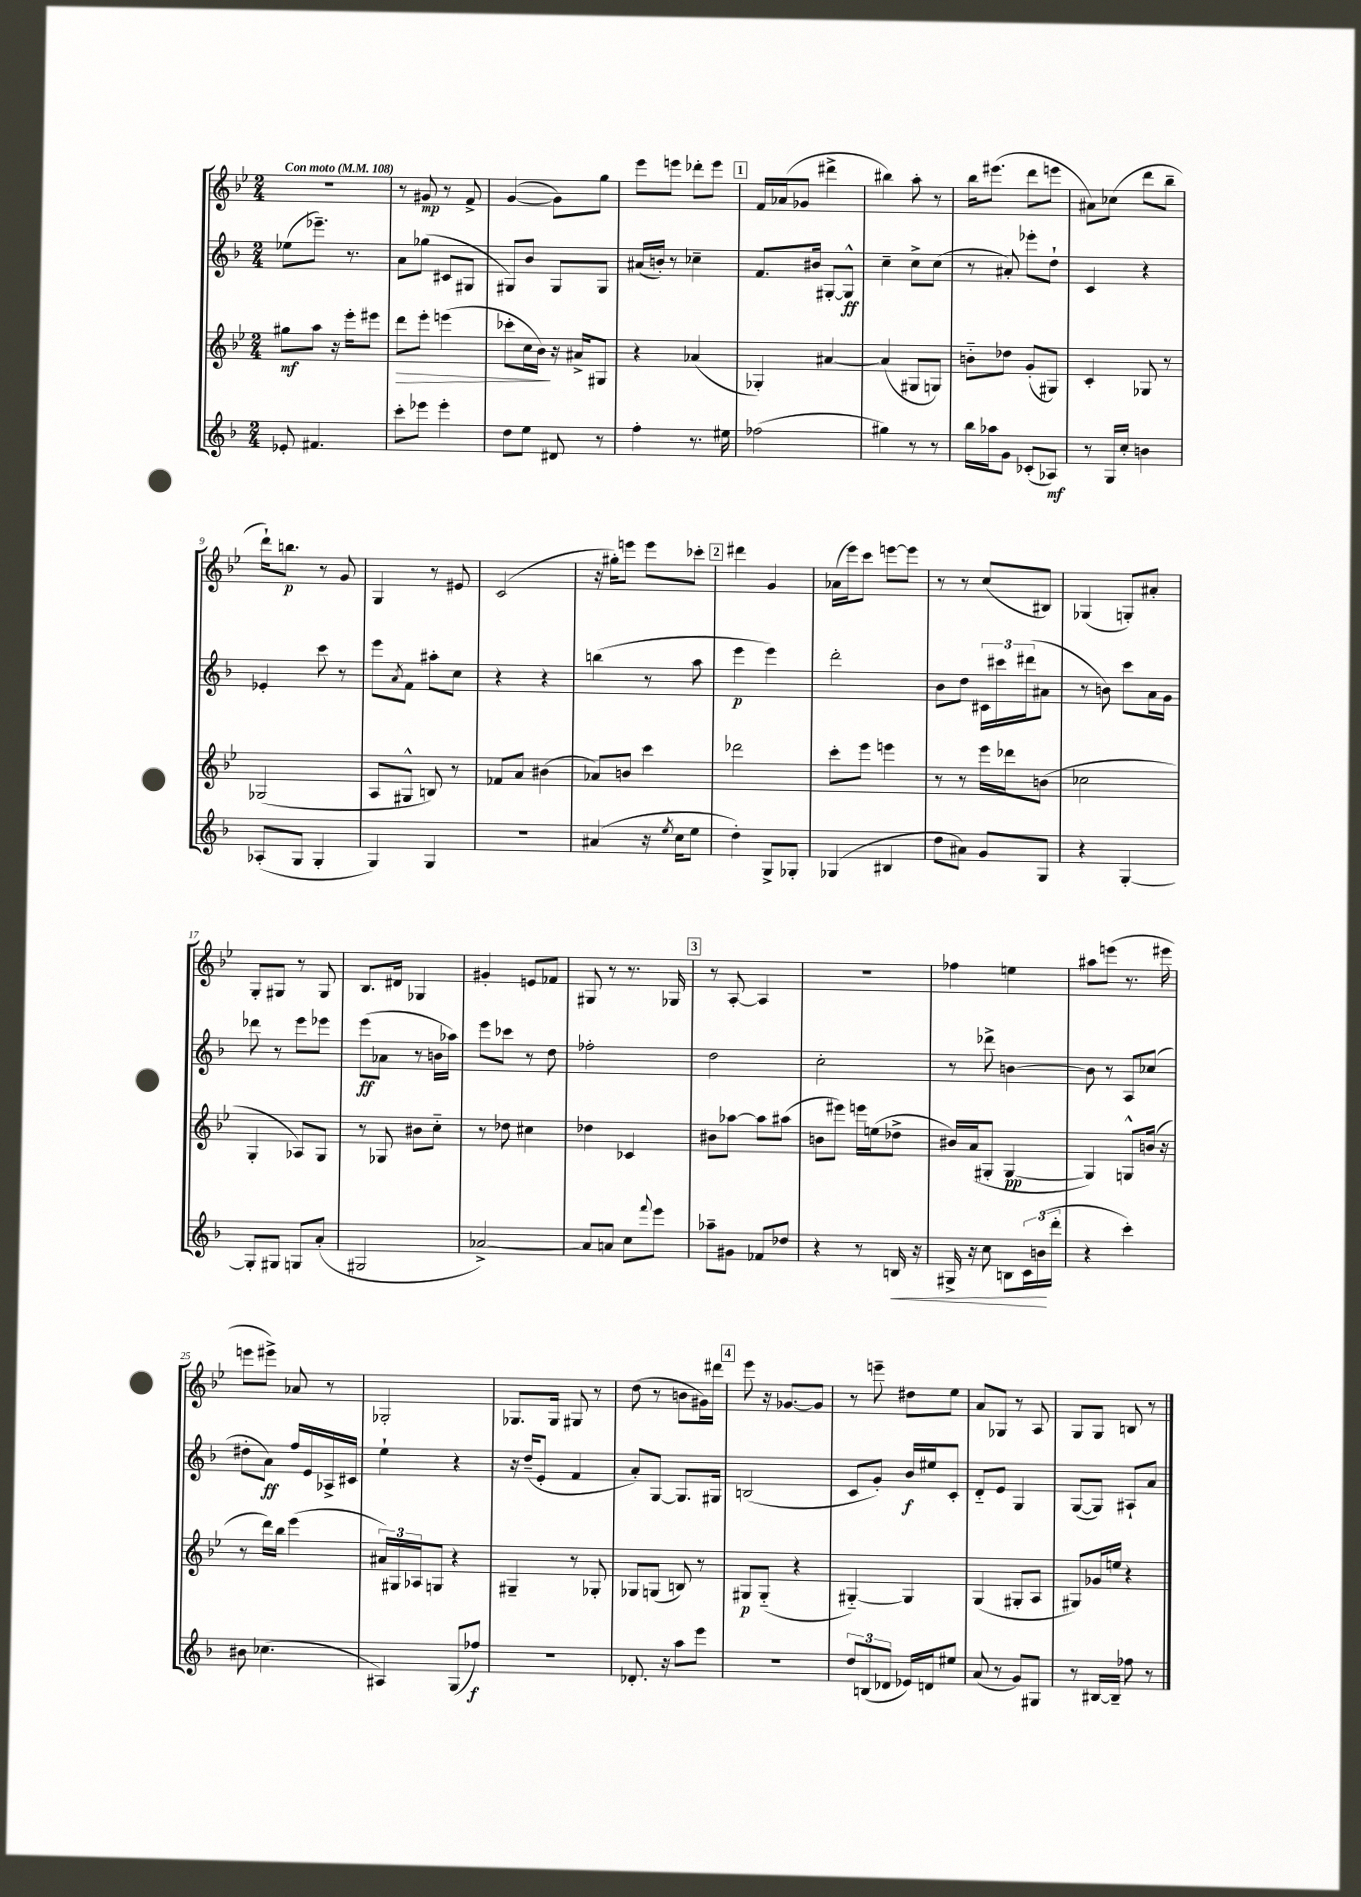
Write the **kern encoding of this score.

**kern	**kern	**kern	**kern
*staff4	*staff3	*staff2	*staff1
*clefG2	*clefG2	*clefG2	*clefG2
*k[b-]	*k[b-e-]	*k[b-]	*k[b-e-]
*M2/4	*M2/4	*M2/4	*M2/4
*MM108	*MM108	*MM108	*MM108
8e-'	8gg#	(8ee-	2r
4.f#	8aa	8.eee-~)	.
.	16r	.	.
.	16eee-'	8.r	.
.	8eee#	.	.
=	=	=	=
8ccc'	8ddd	8a	8r
8eee-	8eee-'	(8gg-	8g#
4eee-'	(4eee	8c#	8r
.	.	8G#	8f^
=	=	=	=
8dd	8ccc-'	8G#)	([4g
8ee	16cc	8b-	.
.	16b-)	.	.
8d#	16r	8G#	8g])
.	16a#^	.	.
8r	8G#	8G#	8gg
=	=	=	=
4ff'	4r	(16a#	8eee-
.	.	16b')	.
.	.	8r	8eee
8.r	(4a-	4cc-~	8ddd-'
.	.	.	8eee
16ee#	.	.	.
=	=	=	=
(2ff-	4G-')	8.f	16f
.	.	.	(16a-
.	.	.	8g-
.	.	16b#	.
.	[4a#	[8G#'	4ddd#^
.	.	8G#^^]	.
=	=	=	=
4gg#)	(4a#]	4cc~	4bb#)
8r	8G#	8cc^	8aa'
8r	8G)	(8cc	8r
=	=	=	=
16bb-	8b'~	8r	16bb-
16aa-	.	.	(8.eee#
8g	8dd-	8a#')	.
(8c-'	(8g'	8eee-'	8ddd
8A-)	8G#)	8dd`	8eee
=	=	=	=
8r	4c'	4c	8a#)
16G	.	.	(8cc-
16cc'	.	.	.
4b	8G-	4r	8ddd
.	8r	.	8bb-~
=	=	=	=
(8A-'	(2G-	4e-'	16ddd`)
.	.	.	8.bb
8G	.	.	.
4G'	.	8ccc	8r
.	.	8r	8g
=	=	=	=
4G)	8A	8eee	4G
.	.	8qa	.
.	8G#^^	8f	.
4G	8B)	8aa#'	8r
.	8r	8cc	8e#
=	=	=	=
2r	8f-	4r	(2c
.	8a	.	.
.	(4b#	4r	.
=	=	=	=
(4a#	8a-)	(4bb	16r
.	.	.	16gg#')
.	8b	.	8eee
16r	4ccc	8r	8eee
8qee	.	.	.
16cc	.	.	.
8ee	.	8aa	8ccc-'
=	=	=	=
4dd')	2ddd-	4eee	4ddd#
8G^	.	4eee)	4g
8G-'	.	.	.
=	=	=	=
(4G-	8ccc'	2ddd'	(16a-
.	.	.	16eee-)
.	8eee-	.	8ccc
4B#	4eee	.	[8eee
.	.	.	8eee]
=	=	=	=
8dd	8r	8b-	8r
8a#)	8r	8dd	8r
8g	16eee-	24c#	(8cc
.	.	24ccc#	.
.	16ddd-	.	.
.	.	(24ddd#	.
8G	(8b	8a#	8B#)
=	=	=	=
4r	2cc-	8r	(4G-
.	.	8b)	.
[4G'	.	8ccc	8G')
.	.	16a	8a#'
.	.	16g	.
=	=	=	=
8G']	4G'	8ddd-	8G'
8G#	.	8r	8G#
8G	8A-)	8eee	8r
(8a'	8G	8eee-	8G#
=	=	=	=
2G#	8r	(8eee	8.B-
.	8G-	8a-	.
.	.	.	16d#
.	8b#	8r	4G-
.	8cc'~	16b	.
.	.	16aa-)	.
=	=	=	=
[2a-^)	8r	8eee	4g#'
.	8dd-	8ccc-	.
.	4cc#	8r	8e
.	.	8dd	8f-
=	=	=	=
8a-]	4dd-	2ff-'	8G#
8a	.	.	8r
8cc	4c-	.	8.r
8qqfff	.	.	.
8eee	.	.	.
.	.	.	16G-
=	=	=	=
8aa-~	8b#	2dd	8r
8g#	[8aa-	.	[8A'
8f-	8aa-]	.	4A]
8dd-	(8aa#	.	.
=	=	=	=
4r	8b	2cc'	2r
.	8eee#)	.	.
8r	16eee	.	.
.	(16ee	.	.
16B	8dd-^	.	.
16r	.	.	.
=	=	=	=
16G#^	16b#)	8r	4ff-
16r	(16a	.	.
8cc	8G#'	8ddd-^	.
8B	[4G#	[4b	4ee
24c	.	.	.
(24b	.	.	.
24ddd'	.	.	.
=	=	=	=
4r	4G#])	8b]	8aa#
.	.	8r	(8eee
4ccc')	8G^^	8A	8.r
.	(16b	(8cc-	.
.	16r	.	16eee#
=	=	=	=
8b#	8r	8dd#'	8eee
(4.cc-	16ddd)	8a)	8eee#^)
.	16bb-	.	.
.	(4eee-	16ff	8a-
.	.	16e	.
.	.	16A-^	8r
.	.	16c#	.
=	=	=	=
4A#)	24a#)	4ee`	2G-'
.	24G#	.	.
.	24A-	.	.
.	8G	.	.
(8G	4r	4r	.
8ff-)	.	.	.
=	=	=	=
2r	4G#~	16r	8.G-
.	.	(16dd~	.
.	.	8e'	.
.	.	.	16G-
.	8r	4f	8G#
.	8G-'	.	8r
=	=	=	=
8.d-'	8G-	8a')	(8dd
.	(8G	[8G	8r
16r	.	.	.
8aa	8B)	8.G]	8b
8eee	8r	.	16g#)
.	.	16G#	16ddd#
=	=	=	=
2r	8G#	(2B	8eee-
.	(8G#'~	.	16r
.	.	.	[8.g-
.	4r	.	.
.	.	.	8g-]
=	=	=	=
12dd	[4G#'~)	8c	8r
(12B	.	.	.
.	.	8g')	8eee~
12d-	.	.	.
16e-)	4G#]	16b-	8dd#
16d	.	16ee#	.
8ee#	.	8c'	8ee-
=	=	=	=
(8a	(4G	8d'~	8a
8r	.	8e	8G-
8g)	8G#'	4G	8r
8G#	8A	.	8A
=	=	=	=
8r	8G#)	([8G	8G
[16B#	16g-	8G])	8G
16B#~]	16ee	.	.
8ff-	4r	8A#`	8B
8r	.	8a	8r
==	==	==	==
*-	*-	*-	*-
